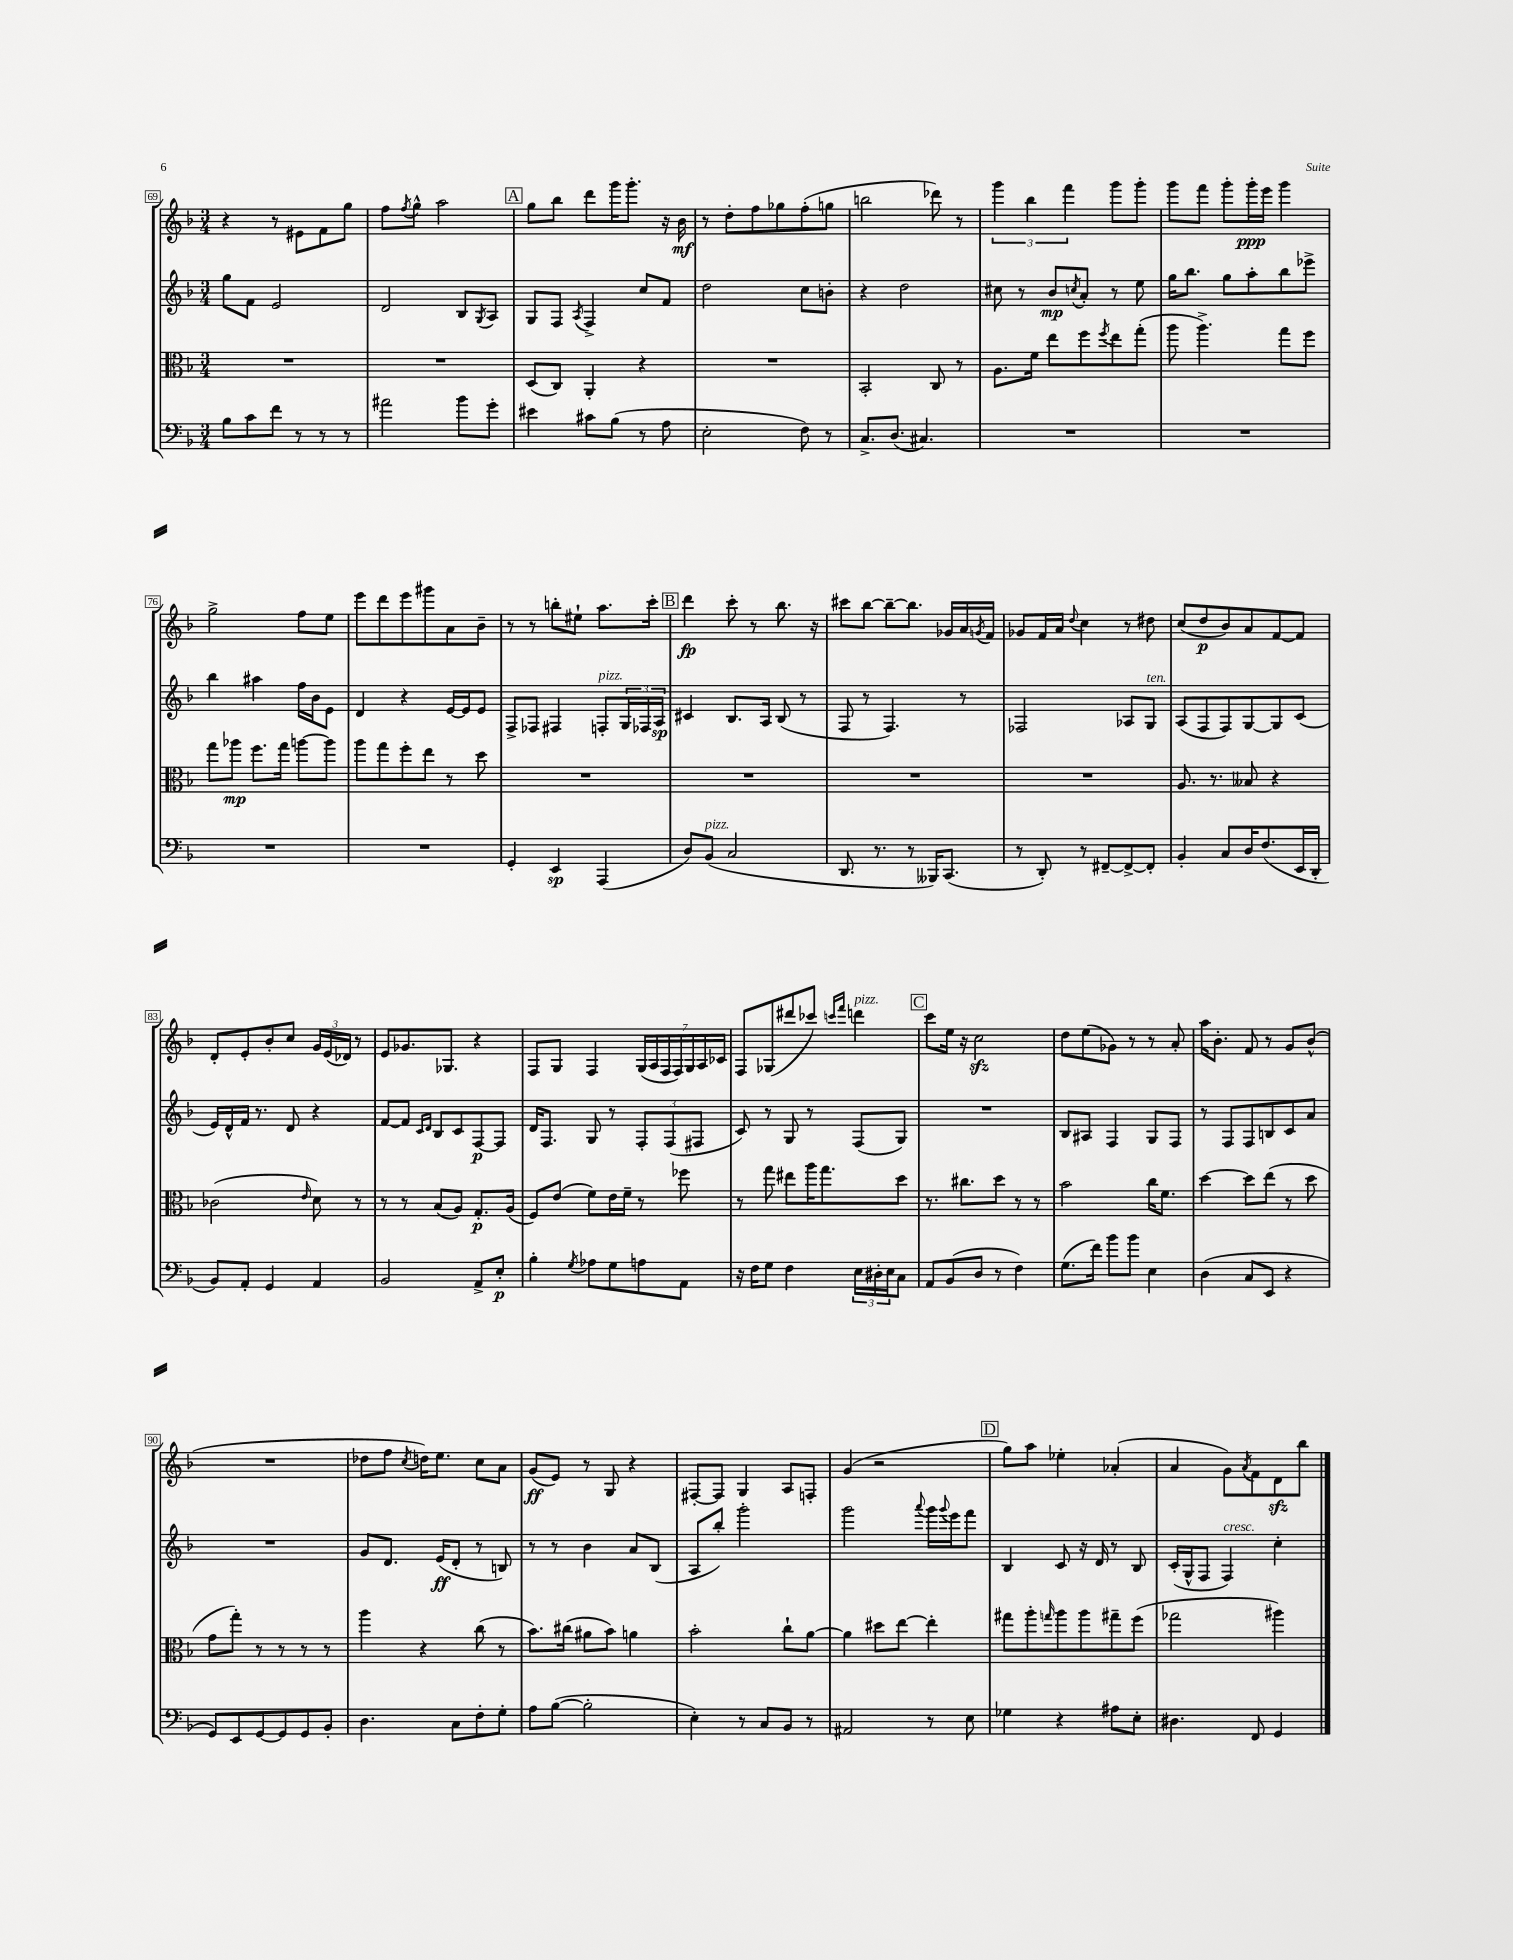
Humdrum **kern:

**kern	**kern	**kern	**kern
*staff4	*staff3	*staff2	*staff1
*clefF4	*clefC3	*clefG2	*clefG2
*k[b-]	*k[b-]	*k[b-]	*k[b-]
*M3/4	*M3/4	*M3/4	*M3/4
8B-\L	2.r	8gg\L	4r
8c\	.	8f\J	.
8f\J	.	2e/	8r
8r	.	.	8e#\L
8r	.	.	8f\
8r	.	.	8gg\J
=	=	=	=
2a#\	2.r	2d/	8ff\L
.	.	.	8qff/
.	.	.	8gg^^\J
.	.	.	2aa\
8b-\L	.	8B-/L	.
.	.	8qG/	.
8g'\J	.	8A/J	.
=	=	=	=
4e#\	(8D/L	8G/L	8gg\L
.	8C/J)	8F/J	8bb-\J
.	.	8qA/	.
8c#\L	4AA'/	4F^/	8ddd\L
(8B-\J	.	.	16ggg\K
.	.	.	8.ggg'\J
8r	4r	8cc/L	.
8A\	.	8f/J	16r
.	.	.	16b-\
=	=	=	=
2E'\	2.r	2dd\	8r
.	.	.	8dd'\L
.	.	.	8ff\
.	.	.	8gg-\
8F\)	.	8cc\L	(8ff'\
8r	.	8b'\J	8gg\J
=	=	=	=
8.C^/L	2BB-'/	4r	2bb\
(8.D/J	.	.	.
.	.	2dd\	.
4.C#/)	.	.	.
.	8C/	.	8ddd-\)
.	8r	.	8r
=	=	=	=
2.r	8.A\L	8cc#\	6ggg\
.	.	8r	.
.	.	.	6bb-\
.	16f\Jk	.	.
.	8ee\L	8b-/L	.
.	.	.	6fff\
.	.	8qcc/	.
.	8ff\	8a'/J	.
.	8qff/	.	.
.	8ee\	8r	8ggg\L
.	(8gg'\J	8ee\	8ggg'\J
=	=	=	=
2.r	8aa\	16gg\LK	8ggg\L
.	.	8.bb-\J	.
.	4.aa^\)	.	8fff\J
.	.	8gg\L	8ggg'\L
.	.	8aa'\	16ggg'\L
.	.	.	16eee\JJ
.	8gg\L	8bb-\	4ggg\
.	8ff\J	8eee-^\J	.
=	=	=	=
2.r	8gg\L	4bb-\	2gg^\
.	8aa-\J	.	.
.	8.ff\L	4aa#\	.
.	16gg\Jk	.	.
.	[8aa\L	16ff\LL	8ff\L
.	.	16b-\J	.
.	8aa\]J	8e\J	8ee\J
=	=	=	=
2.r	8aa\L	4d/	8eee\L
.	8gg\	.	8ddd\
.	8ff'\	4r	8eee\
.	8ee\J	.	8ggg#\
.	8r	[16e/LL	8a\
.	.	16e/]J	.
.	8dd\	8e/J	8b-~\J
=	=	=	=
4GG'/	2.r	8F^/L	8r
.	.	8F-/J	8r
4EE/	.	4F#/	8bb'\L
.	.	.	8ee#`\J
(4AAA/	.	8F'/L	8.aa\L
.	.	24G/L	.
.	.	24F-/	.
.	.	.	16ccc'\Jk
.	.	24A/JJ	.
=	=	=	=
8D/L)	2.r	4c#/	4ddd\
(8BB-/J	.	.	.
2C/	.	8.B-/L	8ccc'\
.	.	.	8r
.	.	16A/Jk	.
.	.	(8B-/	8.bb-\
.	.	8r	.
.	.	.	16r
=	=	=	=
8.DD/	2.r	8F/	8ccc#\L
.	.	8r	[8bb-\J
8.r	.	.	.
.	.	4.F/)	8bb-~\_L
8r	.	.	8.bb-\]J
16BBB--/LK)	.	.	.
(8.CC/J	.	.	16g-/LL
.	.	8r	16a/
.	.	.	8qg/
.	.	.	16f/JJ
=	=	=	=
8r	2.r	2F-/	8g-/L
8DD'/)	.	.	16f/L
.	.	.	16a/JJ
.	.	.	8qqdd/
8r	.	.	4cc\
[8FF#~/L	.	.	.
8FF#^/_	.	8A-/L	8r
8FF#'/]J	.	8G/J	8dd#\
=	=	=	=
4BB-'/	8.A/	(8A/L	(8cc/L
.	.	8F/	8dd/
.	8.r	.	.
8C/L	.	8F/)	8b-/)
16D/K	8B--/	[8G/	8a/
(8.F/	.	.	.
.	4r	8G/]	[8f/
16EE/L	.	(8c/J	8f/]J
16DD'/JJ	.	.	.
=	=	=	=
8BB-/L)	(2c-\	16e/LL)	8d'/L
.	.	16d^^/	.
8AA'/J	.	16f/JJ	8e'/
.	.	8.r	.
4GG/	.	.	8b-'/
.	.	8d/	8cc/J
.	16qqe/	.	.
4AA/	8d\)	4r	24g/LL
.	.	.	(24e/
.	.	.	24d-/JJ)
.	8r	.	8r
=	=	=	=
2BB-/	8r	[8f/L	8e/L
.	8r	8f/]J	8.g-/
.	.	16qqc/LL	.
.	.	16qqd/JJ	.
.	(8B-/L	8B-/L	.
.	.	.	8.G-/J
.	8A/J)	8c/	.
8AA^/L	8.G'/L	[8F/	4r
8E'/J	.	8F/]J	.
.	(16A/Jk	.	.
=	=	=	=
4B-'\	8F/L)	16d/LK	8F/L
.	.	8.F/J	.
.	(8e/J	.	8G/J
8qG/	.	.	.
8A-\L	8f\L)	8G/	4F/
8G\	16e\L	8r	.
.	16f~\JJ	.	.
8A\	8r	12F'/L	(28G/LL
.	.	.	28A/
.	.	.	28F/
.	.	(12F/	.
.	.	.	28F/)
8AA\J	8ff-\	.	.
.	.	.	28G/
.	.	12F#/J	.
.	.	.	28A/
.	.	.	28c-/JJ
=	=	=	=
16r	8r	8c/)	8F/L
16F\LK	.	.	.
8G\J	8gg\	8r	(8G-/
4F\	8ee#\L	8G/	8ddd#/
.	16aa\K	8r	8ccc-/J)
.	8.gg\	.	.
.	.	.	16qqccc/LL
.	.	.	16qqfff/JJ
24E\LL	.	(8F/L	4ddd\
24D#'\	.	.	.
24E\J	.	.	.
8C\J	8dd\J	8G/J)	.
=	=	=	=
8AA/L	8.r	2.r	8ccc\L
(8BB-/	.	.	16ee\Jk
.	8.cc#\L	.	16r
8D/J	.	.	2cc\
8r	8dd\J	.	.
4F\)	8r	.	.
.	8r	.	.
=	=	=	=
(8.G\L	2b-\	8B-/L	8dd\L
.	.	8A#/J	(8ee\
16f\Jk)	.	.	.
8b-\L	.	4F/	8g-\J)
8b-\J	.	.	8r
4E\	16cc\LK	8G/L	8r
.	8.f\J	.	.
.	.	8F/J	8a'/
=	=	=	=
(4D\	[4dd\	8r	16aa\LK
.	.	.	8.b-'\J
.	.	8F/L	.
8C/L	8dd\]L	8F/	8f/
8EE/J	(8ee\J	8B/	8r
4r	8r	8c/	8g/L
.	8dd\	8a/J	(8b-^^/J
=	=	=	=
8GG/L)	8g\L	2.r	2.r
8EE/	8gg'\J)	.	.
[8GG/	8r	.	.
8GG/]	8r	.	.
8GG/	8r	.	.
8BB-'/J	8r	.	.
=	=	=	=
4.D\	4aa\	8g/L	8dd-\L
.	.	8.d/J	8ff\J
.	.	.	8qcc/
.	4r	.	16dd\LK)
.	.	(16e/LK	8.ee\J
8C\L	.	8d'/J	.
8F'\	(8cc\	8r	8cc\L
8G'\J	8r	8B/)	8a\J
=	=	=	=
8A\L	8.b-\L)	8r	(8g/L
([8B-\J	.	8r	8e/J)
.	(16cc#\Jk	.	.
2B-'\]	8a#\L	4b-\	8r
.	8b-\J)	.	8G/
.	4a\	8a/L	4r
.	.	(8B-/J	.
=	=	=	=
4E'\)	2b-'\	8A/L	[8F#'/L
.	.	8bb-'/J)	8F#/]J
8r	.	2ggg'\	4G/
8C/L	.	.	.
8BB-/J	8cc`\L	.	8A/L
8r	[8a\J	.	8F'/J
=	=	=	=
2AA#/	4a\]	2ggg\	(4g/
.	8dd#\L	.	2r
.	[8ee\J	.	.
.	.	8qqaaa/	.
8r	4ee'\]	16ggg\LL	.
.	.	8qqggg/	.
.	.	16eee\J	.
8E\	.	8fff\J	.
=	=	=	=
4G-\	8gg#\L	4B-/	8gg\L)
.	8aa'\	.	8aa\J
.	16qqgg/	.	.
4r	8aa\	8c/	4ee-'\
.	8aa\	16r	.
.	.	16d/	.
8A#\L	8gg#~\	8r	(4a-'/
8E'\J	(8ff\J	8B-/	.
=	=	=	=
4.D#\	2gg-\	(16c'/LL	4a/
.	.	16G^^/J	.
.	.	8F/J	.
.	.	4F/)	8g\L)
.	.	.	8qa/
8FF/	.	.	8f\
4GG/	4aa#\)	4cc'\	8d\
.	.	.	8bb-\J
==	==	==	==
*-	*-	*-	*-
